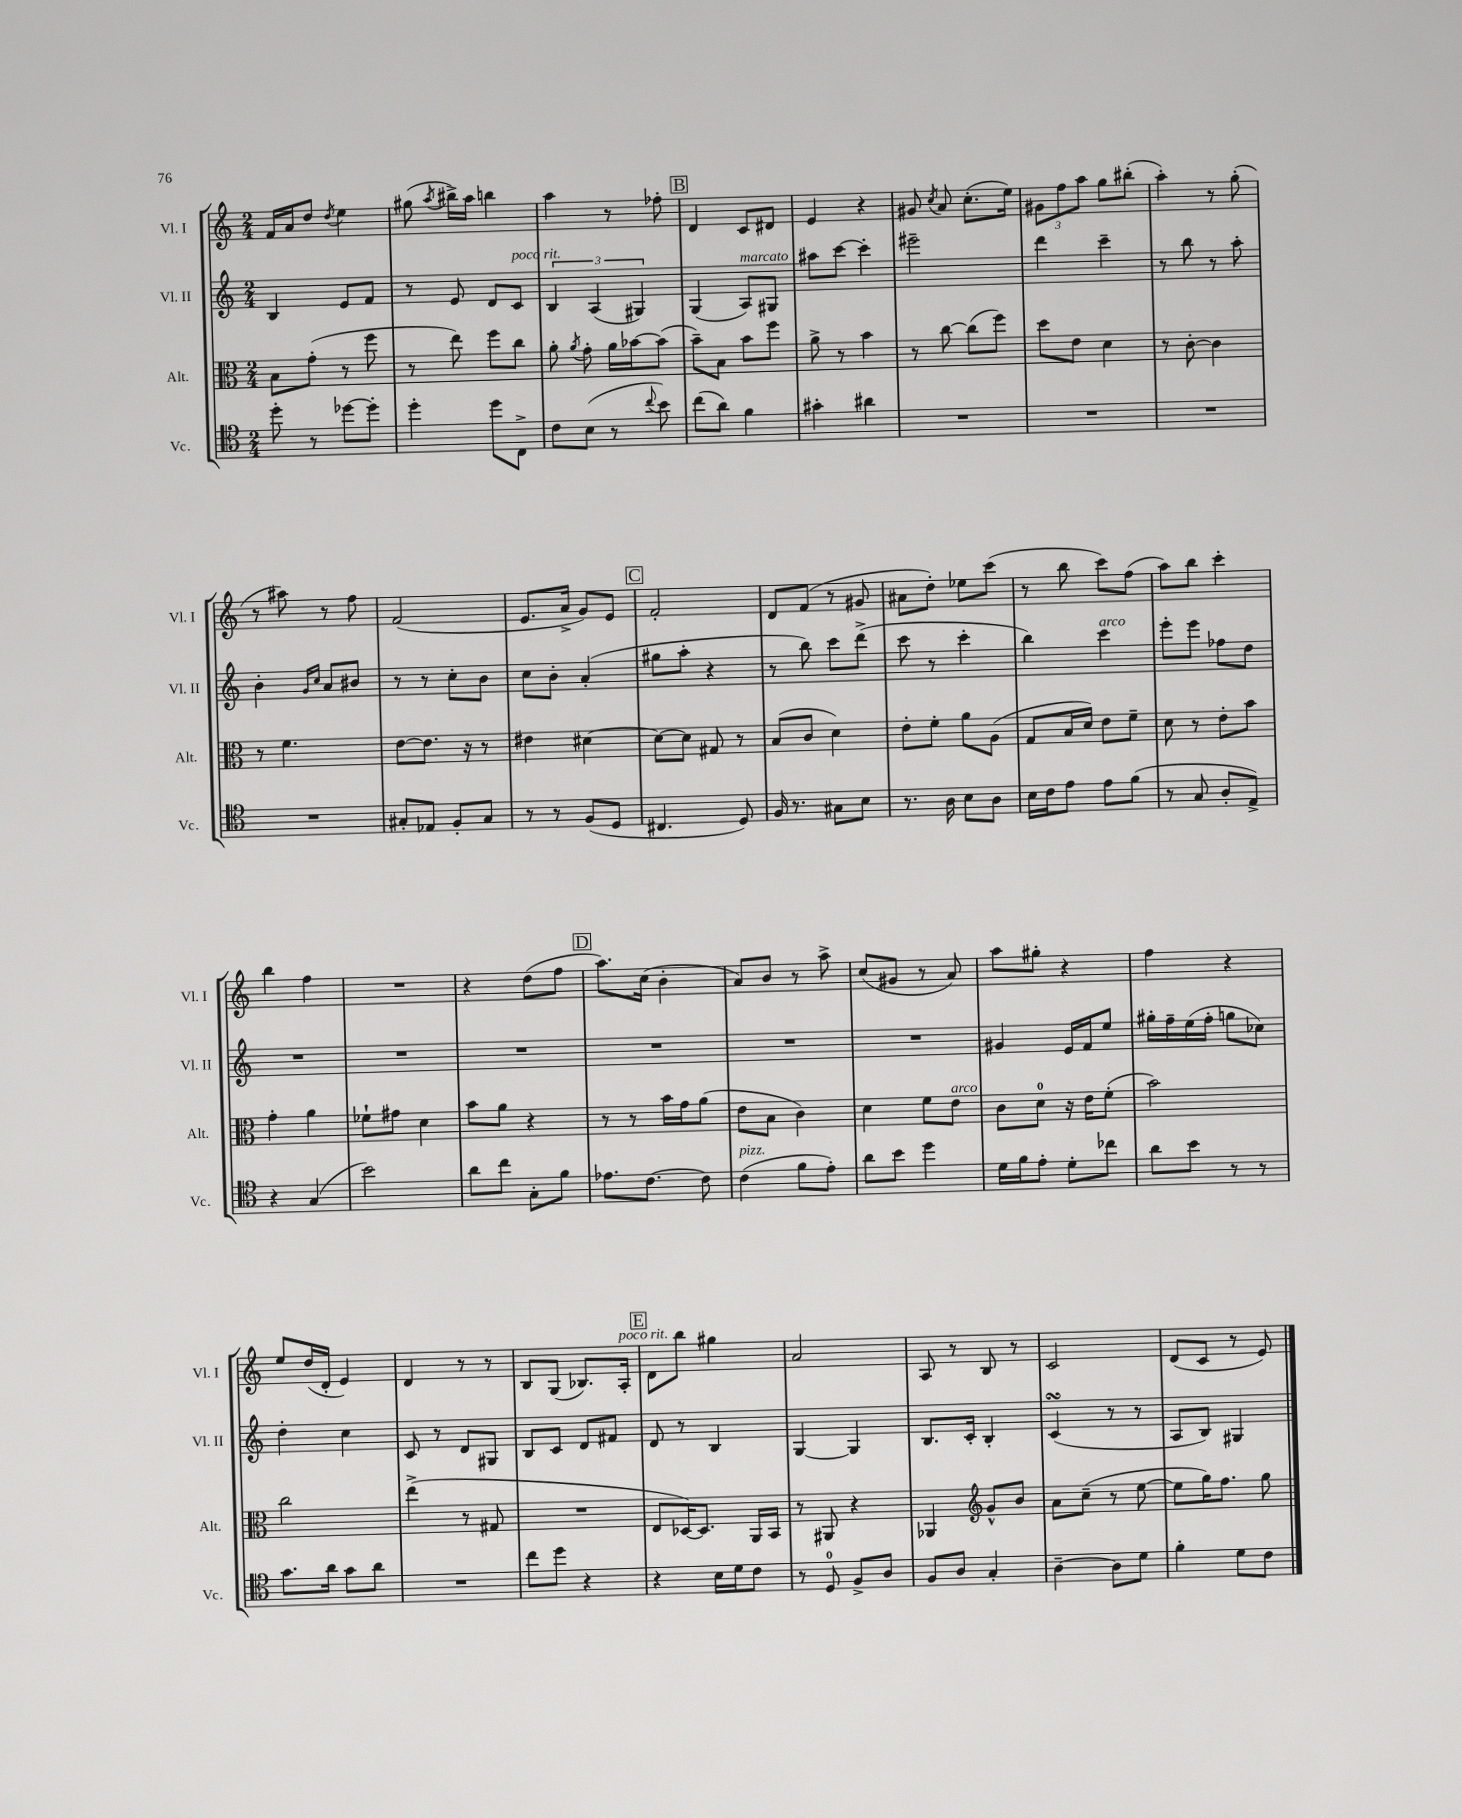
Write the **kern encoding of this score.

**kern	**kern	**kern	**kern
*staff4	*staff3	*staff2	*staff1
*clefC4	*clefC3	*clefG2	*clefG2
*k[]	*k[]	*k[]	*k[]
*M2/4	*M2/4	*M2/4	*M2/4
8dd'	8B	4B	16f
.	.	.	16a
8r	(8g'	.	8dd
.	.	.	8qdd
[8dd-	8r	8e	4ee
8dd-']	8ff	8f	.
=	=	=	=
4dd'	8r	8r	(8gg#
.	.	.	8qaa
.	8ee)	8e	16bb#^)
.	.	.	16aa
8dd	8ff	8d	4bb
8C^	8cc	8c	.
=	=	=	=
8c	8a'	6B	4aa
.	8qa	.	.
(8B	8g'	.	.
.	.	(6A	.
8r	16a	.	8r
.	[16b-	.	.
.	.	6G#)	.
8qqcc	.	.	.
8b)	(8b-]	.	8ff-'
=	=	=	=
(8cc	8b~)	(4G	4d
8a)	8B	.	.
4f	8b	8A)	8c
.	8ff	8G#	8d#
=	=	=	=
4g#'	8a^	8aa#	4e
.	8r	[8ccc	.
4a#	4b	4ccc']	4r
=	=	=	=
2r	8r	2eee#~	8g#
.	.	.	8qcc
.	[8cc	.	8a
.	(8cc]	.	(8.cc'
.	8ff)	.	.
.	.	.	16ee)
=	=	=	=
2r	8dd	4ddd	12g#
.	.	.	12ff
.	8e	.	.
.	.	.	12aa
.	4d	4ccc~	8gg
.	.	.	(8bb#'
=	=	=	=
2r	8r	8r	4aa')
.	[8c'	8bb	.
.	4c]	8r	8r
.	.	8aa'	(8gg'
=	=	=	=
2r	8r	4b'	8r
.	4.f	.	8aa#)
.	.	16qqg	.
.	.	16qqcc	.
.	.	8a	8r
.	.	8b#	8ff
=	=	=	=
8G#'	[8e	8r	(2f
8E-	8.e]	8r	.
8F'	.	8cc'	.
.	16r	.	.
8G#	8r	8b	.
=	=	=	=
8r	4e#	8cc	8.e
8r	.	8b'	.
.	.	.	16a^
(8F	[4d#	(4a'	8g)
8D	.	.	8e
=	=	=	=
4.C#	8d#_	8gg#	2f'
.	8d#]	8aa'	.
.	8G#	4r	.
8D)	8r	.	.
=	=	=	=
16F	(8B	8r	8d
8.r	.	.	.
.	8c	8bb)	(8f
8G#	4d)	8ccc	8r
8B	.	(8ddd^	8g#
=	=	=	=
8.r	8e'	8ccc	8a#
.	8f'	8r	8dd')
16A	.	.	.
8B	8a	4ccc'	8ee-
8A	(8A	.	(8ccc
=	=	=	=
16B	8G	4bb)	8r
16c	.	.	.
8e	16B	.	8bb
.	16d)	.	.
8e	8e	4ccc	8ccc)
(8f	8f~	.	(8ff
=	=	=	=
8r	8d	8eee'	8aa)
8G	8r	8eee	8bb
8A'	8e'	8ff-	4ccc'
8E^)	8b	8dd	.
=	=	=	=
4r	4g'	2r	4bb
(4G	4a	.	4ff
=	=	=	=
2b)	8f-`	2r	2r
.	8g#	.	.
.	4d	.	.
=	=	=	=
8a	8b	2r	4r
8cc	8a	.	.
8G'	4r	.	(8dd
8f	.	.	8ff
=	=	=	=
8.e-	8r	2r	8.aa)
.	8r	.	.
[8.c	.	.	(16cc
.	16b	.	4b'
.	16g	.	.
8c]	(8a	.	.
=	=	=	=
(4c	8e	2r	8a)
.	8B	.	8b
8f	4c)	.	8r
8e')	.	.	8aa^
=	=	=	=
8a	4d	2r	(8cc
8b	.	.	8g#
4dd	8f	.	8r
.	8e	.	8a)
=	=	=	=
16d	8c	4g#	8aa
16f	.	.	.
8e'	8d	.	8gg#'
8d'	16r	16e	4r
.	16e	16f	.
8cc-	(8f'	8ee	.
=	=	=	=
8a	2b)	16gg#'	4ff
.	.	16ff~	.
8b	.	(16ee	.
.	.	16ff'	.
8r	.	8gg	4r
8r	.	8cc-)	.
=	=	=	=
8.g	2cc	4dd'	8ee
.	.	.	(16dd
16a	.	.	16d'
8g	.	4cc	4e)
8a	.	.	.
=	=	=	=
2r	(4ee^	8c	4d
.	.	8r	.
.	8r	8d	8r
.	8G#	8G#	8r
=	=	=	=
8cc	2r	8B	8B
8dd	.	8c	(8G
4r	.	8d	8.B-)
.	.	8f#	.
.	.	.	16A'
=	=	=	=
4r	8E	8d	8d
.	[16D-)	8r	8bb
.	8.D-]	.	.
16B	.	4B	4gg#
16d	.	.	.
8c	16AA	.	.
.	16BB	.	.
=	=	=	=
8r	8r	[4G	2a
8D	8AA#	.	.
8F^	4r	4G]	.
8A	.	.	.
=	=	=	=
8F	4AA-	8.B	8A
8A	.	.	8r
.	.	16c'	.
*	*clefG2	*	*
4G'	8g^^	4B'	8B
.	8b	.	8r
=	=	=	=
[4A~	8a	(4c	2c
.	(8cc~	.	.
8A]	8r	8r	.
8d	[8ee	8r	.
=	=	=	=
4f'	8ee]	8A	(8d
.	16gg)	8B)	8c
.	8.ff	.	.
8d	.	4G#	8r
8c	8gg	.	8e)
==	==	==	==
*-	*-	*-	*-
